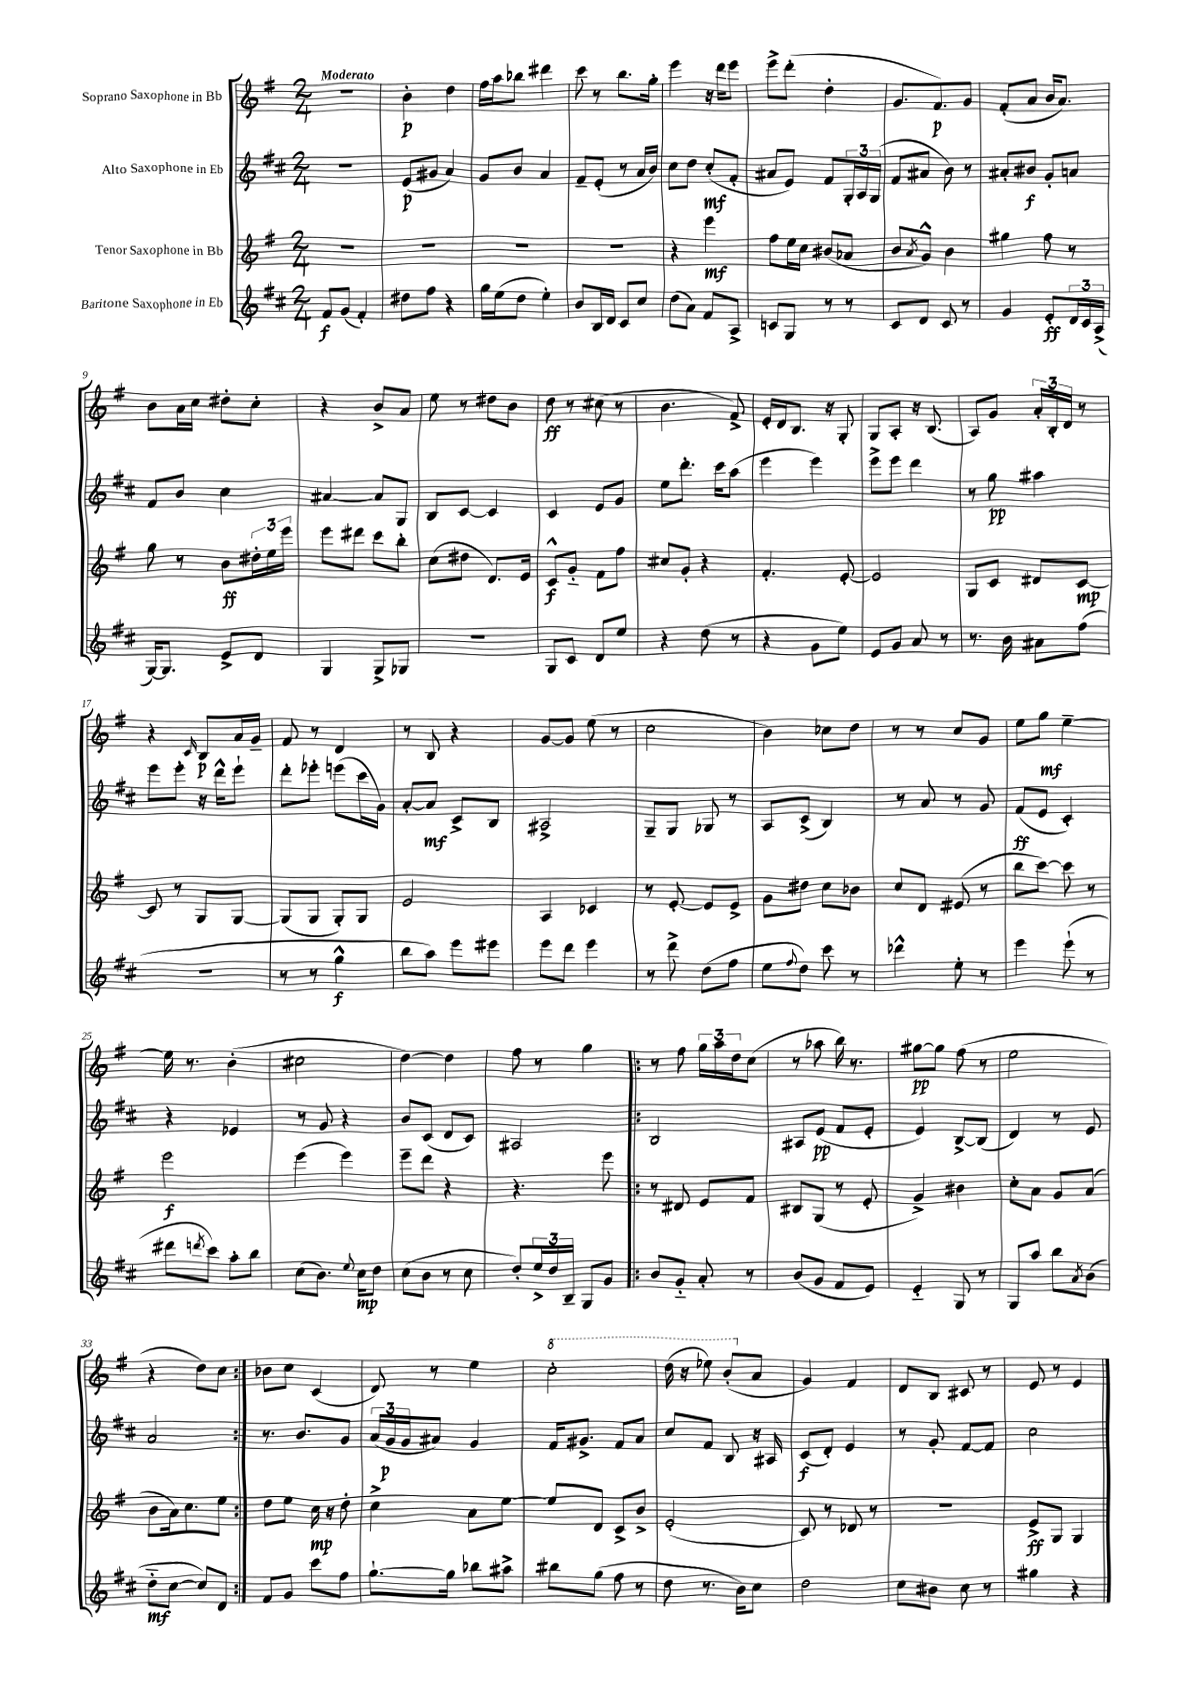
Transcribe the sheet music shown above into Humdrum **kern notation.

**kern	**dynam	**kern	**dynam	**kern	**dynam	**kern	**dynam
*part4	*part4	*part3	*part3	*part2	*part2	*part1	*part1
*staff4	*staff4	*staff3	*staff3	*staff2	*staff2	*staff1	*staff1
*I"Baritone Saxophone in Eb	*	*I"Tenor Saxophone in Bb	*	*I"Alto Saxophone in Eb	*	*I"Soprano Saxophone in Bb	*
*clefG2	*	*clefG2	*	*clefG2	*	*clefG2	*
*k[f#c#]	*	*k[f#]	*	*k[f#c#]	*	*k[f#]	*
*M2/4	*	*M2/4	*	*M2/4	*	*M2/4	*
=1	=1	=1	=1	=1	=1	=1	=1
!	!	!	!	!	!	!LO:TX:a:B:t=Moderato	!
8f#/L	f	2r	.	2r	.	2r	.
(8g/J	.	.	.	.	.	.	.
4f#'/)	.	.	.	.	.	.	.
=2	=2	=2	=2	=2	=2	=2	=2
8dd#X\L	.	2r	.	(8e/L	p	4b'\	p
8ff#\J	.	.	.	8g#X/J	.	.	.
4r	.	.	.	4a/)	.	4dd\	.
=3	=3	=3	=3	=3	=3	=3	=3
16gg\LL	.	2r	.	8g/L	.	16ff#\LL	.
(16ee\J	.	.	.	.	.	16aa\J	.
8dd\J	.	.	.	8b/J	.	8bb-X\J	.
4ee'\)	.	.	.	4a/	.	4ddd#X\	.
=4	=4	=4	=4	=4	=4	=4	=4
8b/L	.	2r	.	8f#~/L	.	8ccc\	.
16B/L	.	.	.	(8e'/J	.	8r	.
16d/JJ	.	.	.	.	.	.	.
8c#/L	.	.	.	8r	.	8.bb\L	.
8cc#/J	.	.	.	16a/LL	.	.	.
.	.	.	.	16b/JJ)	.	16gg'\Jk	.
=5	=5	=5	=5	=5	=5	=5	=5
(8dd\L	.	4r	.	8cc#\L	.	4eee\	.
8a\J)	.	.	.	8dd\J	.	.	.
8f#/L	.	4eee\	mf	(8cc#'/L	mf	16r	.
.	.	.	.	.	.	16ddd\KL	.
8A^/J	.	.	.	8f#'/J	.	8eee\J	.
=6	=6	=6	=6	=6	=6	=6	=6
8cn/L	.	8ff#\L	.	8a#X/L	.	8eee^\L	.
8G/J	.	16ee\L	.	8e/J)	.	(8ddd'\J	.
.	.	16cc\JJ	.	.	.	.	.
8r	.	(8b#X/L	.	8f#/L	.	4dd'\	.
8r	.	8a-X/J	.	24G'/L	.	.	.
.	.	.	.	24A/	.	.	.
.	.	.	.	(24G/JJ	.	.	.
=7	=7	=7	=7	=7	=7	=7	=7
8c#/L	.	8b/L	.	8f#/L	.	8.g/L	.
.	.	8qa/	.	.	.	.	.
8d/J	.	8g^^/J)	.	8a#X/J	.	.	.
.	.	.	.	.	.	8.f#/)	p
8c#/	.	4b\	.	8b\)	.	.	.
8r	.	.	.	8r	.	8g/J	.
=8	=8	=8	=8	=8	=8	=8	=8
4g/	.	4gg#X\	.	8a#X'/L	.	(8f#'/L	.
.	.	.	.	8b#X/J	f	8a/J	.
8e'/L	ff	8ff#\	.	8g'/L	.	16b/KL	.
.	.	.	.	.	.	8.a/J)	.
24d/L	.	8r	.	8an/J	.	.	.
24c#/	.	.	.	.	.	.	.
(24A^/JJ	.	.	.	.	.	.	.
!!LO:LB:g=z
=9	=9	=9	=9	=9	=9	=9	=9
[16G/KL)	.	8gg\	.	8f#/L	.	8b\L	.
8.G/J]	.	.	.	.	.	.	.
.	.	8r	.	8b/J	.	16a\L	.
.	.	.	.	.	.	16cc\JJ	.
8e^/L	.	8b\L	ff	4cc#\	.	8dd#X'\L	.
8d/J	.	24dd#X'\L	.	.	.	8cc'\J	.
.	.	24ee\	.	.	.	.	.
.	.	24eee\JJ	.	.	.	.	.
=10	=10	=10	=10	=10	=10	=10	=10
4G/	.	8eee\L	.	[4a#X/	.	4r	.
.	.	8ddd#X\J	.	.	.	.	.
8G^/L	.	8ccc\L	.	8a#/L]	.	8b^/L	.
8G-X/J	.	8bb'\J	.	8G/J	.	8a/J	.
=11	=11	=11	=11	=11	=11	=11	=11
2r	.	(8cc\L	.	8B/L	.	8ee\	.
.	.	8dd#X\J	.	[8c#/J	.	8r	.
.	.	8.d/L)	.	4c#/]	.	8dd#X\L	.
.	.	.	.	.	.	8b\J	.
.	.	16e/Jk	.	.	.	.	.
=12	=12	=12	=12	=12	=12	=12	=12
8G/L	.	8c^^/L	f	4c#/	.	8dd\	ff
8c#/J	.	8g/J	.	.	.	8r	.
8d/L	.	8f#\L	.	8e/L	.	(8cc#X\	.
8ee/J	.	8ff#\J	.	8g/J	.	8r	.
=13	=13	=13	=13	=13	=13	=13	=13
4r	.	8cc#X/L	.	8ee\L	.	4.b\	.
.	.	8g'/J	.	8.ddd'\J	.	.	.
(8dd\	.	4r	.	.	.	.	.
.	.	.	.	16ccc#\KL	.	.	.
8r	.	.	.	(8aa\J	.	8f#^/)	.
=14	=14	=14	=14	=14	=14	=14	=14
4r	.	4.f#'/	.	4eee\	.	16e'/LL	.
.	.	.	.	.	.	16d/J	.
.	.	.	.	.	.	8.B/J	.
8g\L	.	.	.	4eee\)	.	.	.
.	.	.	.	.	.	16r	.
8ee\J)	.	[8e'/	.	.	.	8G'/	.
=15	=15	=15	=15	=15	=15	=15	=15
8e/L	.	2e/]	.	8eee^\L	.	8G/L	.
8g/J	.	.	.	8eee\J	.	8A'/J	.
8a/	.	.	.	4ddd\	.	16r	.
.	.	.	.	.	.	(8.B/	.
8r	.	.	.	.	.	.	.
=16	=16	=16	=16	=16	=16	=16	=16
8.r	.	8G/L	.	8r	.	8A/L)	.
.	.	8c/J	.	8gg\	pp	8g/J	.
16b\	.	.	.	.	.	.	.
8a#X\L	.	8d#X/L	.	4aa#X\	.	24a'/LL	.
.	.	.	.	.	.	24B'/	.
.	.	.	.	.	.	24d/JJ	.
(8ff#\J	.	[8c/J	mp	.	.	8r	.
!!LO:LB:g=z
=17	=17	=17	=17	=17	=17	=17	=17
2r	.	8c/]	.	8eee\L	.	4r	.
.	.	8r	.	8eee'\J	.	.	.
.	.	.	.	.	.	16qqc/	.
.	.	8G/L	.	16r	.	8B/L	p
.	.	.	.	16ddd^^\KL	.	.	.
.	.	[8G/J	.	8eee`\J	.	16a/L	.
.	.	.	.	.	.	16g~/JJ	.
=18	=18	=18	=18	=18	=18	=18	=18
8r	.	(8G/L]	.	8ddd'\L	.	8f#/	.
8r	.	8G/J	.	8eee-X'\J	.	8r	.
4gg^^\	f	8G'/L)	.	(8eeen\L	.	4d/	.
.	.	8G/J	.	16ccc#\L	.	.	.
.	.	.	.	16g\JJ)	.	.	.
=19	=19	=19	=19	=19	=19	=19	=19
8bb\L	.	2e/	.	[8a'/L	.	8r	.
8aa\J)	.	.	.	8a/J]	mf	8B/	.
8eee\L	.	.	.	8c#^/L	.	4r	.
8eee#X\J	.	.	.	8B/J	.	.	.
=20	=20	=20	=20	=20	=20	=20	=20
8eee\L	.	4A/	.	2A#X^/	.	[8g/L	.
8ddd\J	.	.	.	.	.	8g/J]	.
4eee\	.	4c-X/	.	.	.	(8ee\	.
.	.	.	.	.	.	8r	.
=21	=21	=21	=21	=21	=21	=21	=21
8r	.	8r	.	8G~/L	.	2cc\	.
8ddd^\	.	[8e'/	.	8G/J	.	.	.
(8dd\L	.	8e/L]	.	8G-X/	.	.	.
8ff#\J	.	8e^/J	.	8r	.	.	.
=22	=22	=22	=22	=22	=22	=22	=22
8ee\L	.	8g\L	.	8A/L	.	4b\)	.
8qqff#/	.	.	.	.	.	.	.
8dd\J)	.	8dd#X\J	.	(8c#^/J	.	.	.
8ccc#\	.	8cc\L	.	4B/)	.	8cc-X\L	.
8r	.	8b-X\J	.	.	.	8dd\J	.
=23	=23	=23	=23	=23	=23	=23	=23
4ddd-X^^\	.	8cc/L	.	8r	.	8r	.
.	.	8d/J	.	8a/	.	8r	.
8ee'\	.	(8e#X/	.	8r	.	8cc/L	.
8r	.	8r	.	8g/	.	8g/J	.
=24	=24	=24	=24	=24	=24	=24	=24
4eee\	.	8bb\L	.	(8f#/L	ff	8ee\L	.
.	.	[8ccc\J)	.	8e/J	.	8gg\J	mf
(8eee`\	.	8ccc\]	.	4c#'/)	.	[4ee~\	.
8r	.	8r	.	.	.	.	.
!!LO:LB:g=z
=25	=25	=25	=25	=25	=25	=25	=25
8ddd#X\L	.	2eee\	f	4r	.	16ee\]	.
.	.	.	.	.	.	8.r	.
8qdddn/	.	.	.	.	.	.	.
8ccc#\J)	.	.	.	.	.	.	.
8aa'\L	.	.	.	4e-X/	.	(4b'\	.
8bb\J	.	.	.	.	.	.	.
=26	=26	=26	=26	=26	=26	=26	=26
(8cc#\L	.	(4eee\	.	8r	.	2cc#X\	.
8.b\J)	.	.	.	8g/	.	.	.
.	.	4eee\)	.	4r	.	.	.
8qqee/	.	.	.	.	.	.	.
16cc#\KL	mp	.	.	.	.	.	.
8dd\J	.	.	.	.	.	.	.
=27	=27	=27	=27	=27	=27	=27	=27
(8cc#\L	.	8eee~\L	.	8b/L	.	[4dd\)	.
8b\J	.	8ddd\J	.	(8c#/J	.	.	.
8r	.	4r	.	8d/L	.	4dd\]	.
8cc#\	.	.	.	8c#/J)	.	.	.
=28	=28	=28	=28	=28	=28	=28	=28
8dd'/L)	.	4.r	.	2A#X/	.	8ff#\	.
24ee^/L	.	.	.	.	.	8r	.
24dd/	.	.	.	.	.	.	.
24B~/JJ	.	.	.	.	.	.	.
8G/L	.	.	.	.	.	4gg\	.
8g/J	.	8eee\	.	.	.	.	.
=29!|:	=29!|:	=29!|:	=29!|:	=29!|:	=29!|:	=29!|:	=29!|:
8b/L	.	8r	.	2B/	.	8r	.
8g/J	.	8d#X/	.	.	.	8ff#\	.
8a'/	.	8e/L	.	.	.	24gg\LL	.
.	.	.	.	.	.	24aa\	.
.	.	.	.	.	.	24dd\J	.
8r	.	8f#/J	.	.	.	(8cc\J	.
=30	=30	=30	=30	=30	=30	=30	=30
(8b/L	.	8B#X/L	.	8A#X/L	.	8r	.
8g/J	.	(8G/J	.	(8e/J	pp	8aa-X\	.
8f#/L	.	8r	.	8f#/L	.	16bb\)	.
.	.	.	.	.	.	8.r	.
8e/J)	.	8e'/	.	8e'/J	.	.	.
=31	=31	=31	=31	=31	=31	=31	=31
4e/	.	4g^/)	.	4e/)	.	[8gg#X\L	pp
.	.	.	.	.	.	8gg#\J]	.
8G/	.	4b#X\	.	[8B^/L	.	(8ff#\	.
8r	.	.	.	(8B/J]	.	8r	.
=32	=32	=32	=32	=32	=32	=32	=32
8G/L	.	8cc'\L	.	4d/)	.	2ee\	.
8aa/J	.	8a\J	.	.	.	.	.
8bb\L	.	8g/L	.	8r	.	.	.
8qa/	.	.	.	.	.	.	.
(8b\J	.	(8a/J	.	8e/	.	.	.
!!LO:LB:g=z
=33	=33	=33	=33	=33	=33	=33	=33
8dd\L	mf	8b\L	.	2a/	.	4r	.
[8cc#\J	.	16a\k)	.	.	.	.	.
.	.	8.cc\	.	.	.	.	.
8cc#/L])	.	.	.	.	.	8dd\L)	.
8d/J	.	8ee\J	.	.	.	8cc\J	.
=34:|!	=34:|!	=34:|!	=34:|!	=34:|!	=34:|!	=34:|!	=34:|!
8f#/L	.	8dd\L	.	8.r	.	8b-X\L	.
8g/J	.	8ee\J	.	.	.	8cc\J	.
.	.	.	.	8.b/L	.	.	.
8ccc#\L	.	16cc\	mp	.	.	(4c/	.
.	.	16r	.	.	.	.	.
8ff#\J	.	8dd'\	.	8g/J	.	.	.
=35	=35	=35	=35	=35	=35	=35	=35
[8.gg`\L	.	4cc^\	.	(24a/LL	.	8d/)	.
.	.	.	.	24g/	p	.	.
.	.	.	.	24g/J	.	.	.
.	.	.	.	8a#X/J)	.	8r	.
16gg\Jk]	.	.	.	.	.	.	.
8bb-X\L	.	8a\L	.	4g/	.	4ee\	.
8aa#X^\J	.	[8ee\J	.	.	.	.	.
=36	=36	=36	=36	=36	=36	=36	=36
*	*	*	*	*	*	*8va	*
8bb#X\L	.	8ee/L]	.	16f#/KL	.	2ccc'\	.
.	.	.	.	8.g#X^/J	.	.	.
(8gg\J	.	8d/J	.	.	.	.	.
8ff#\	.	8c^/L	.	8f#/L	.	.	.
8r	.	8b^/J	.	8a/J	.	.	.
=37	=37	=37	=37	=37	=37	=37	=37
8dd\	.	(2e'/	.	8cc#/L	.	(16ddd\	.
.	.	.	.	.	.	16r	.
8.r	.	.	.	8f#/J	.	8eee-X\)	.
.	.	.	.	8B/	.	(8bb'/L	.
16b\KL)	.	.	.	.	.	.	.
*	*	*	*	*	*	*X8va	*
8cc#\J	.	.	.	16r	.	8a/J	.
.	.	.	.	16A#X/	.	.	.
=38	=38	=38	=38	=38	=38	=38	=38
2dd\	.	8c/)	.	(8c#/L	f	4g/)	.
.	.	8r	.	8d'/J)	.	.	.
.	.	8d-X/	.	4e/	.	4f#/	.
.	.	8r	.	.	.	.	.
=39	=39	=39	=39	=39	=39	=39	=39
8cc#\L	.	2r	.	8r	.	8d/L	.
8b#X\J	.	.	.	8g'/	.	8B/J	.
8cc#\	.	.	.	[8f#/L	.	8c#X/	.
8r	.	.	.	8f#/J]	.	8r	.
=40	=40	=40	=40	=40	=40	=40	=40
4gg#X\	.	8e^/L	ff	2cc#\	.	8e/	.
.	.	8G/J	.	.	.	8r	.
4r	.	4G/	.	.	.	4e/	.
==	==	==	==	==	==	==	==
*-	*-	*-	*-	*-	*-	*-	*-
